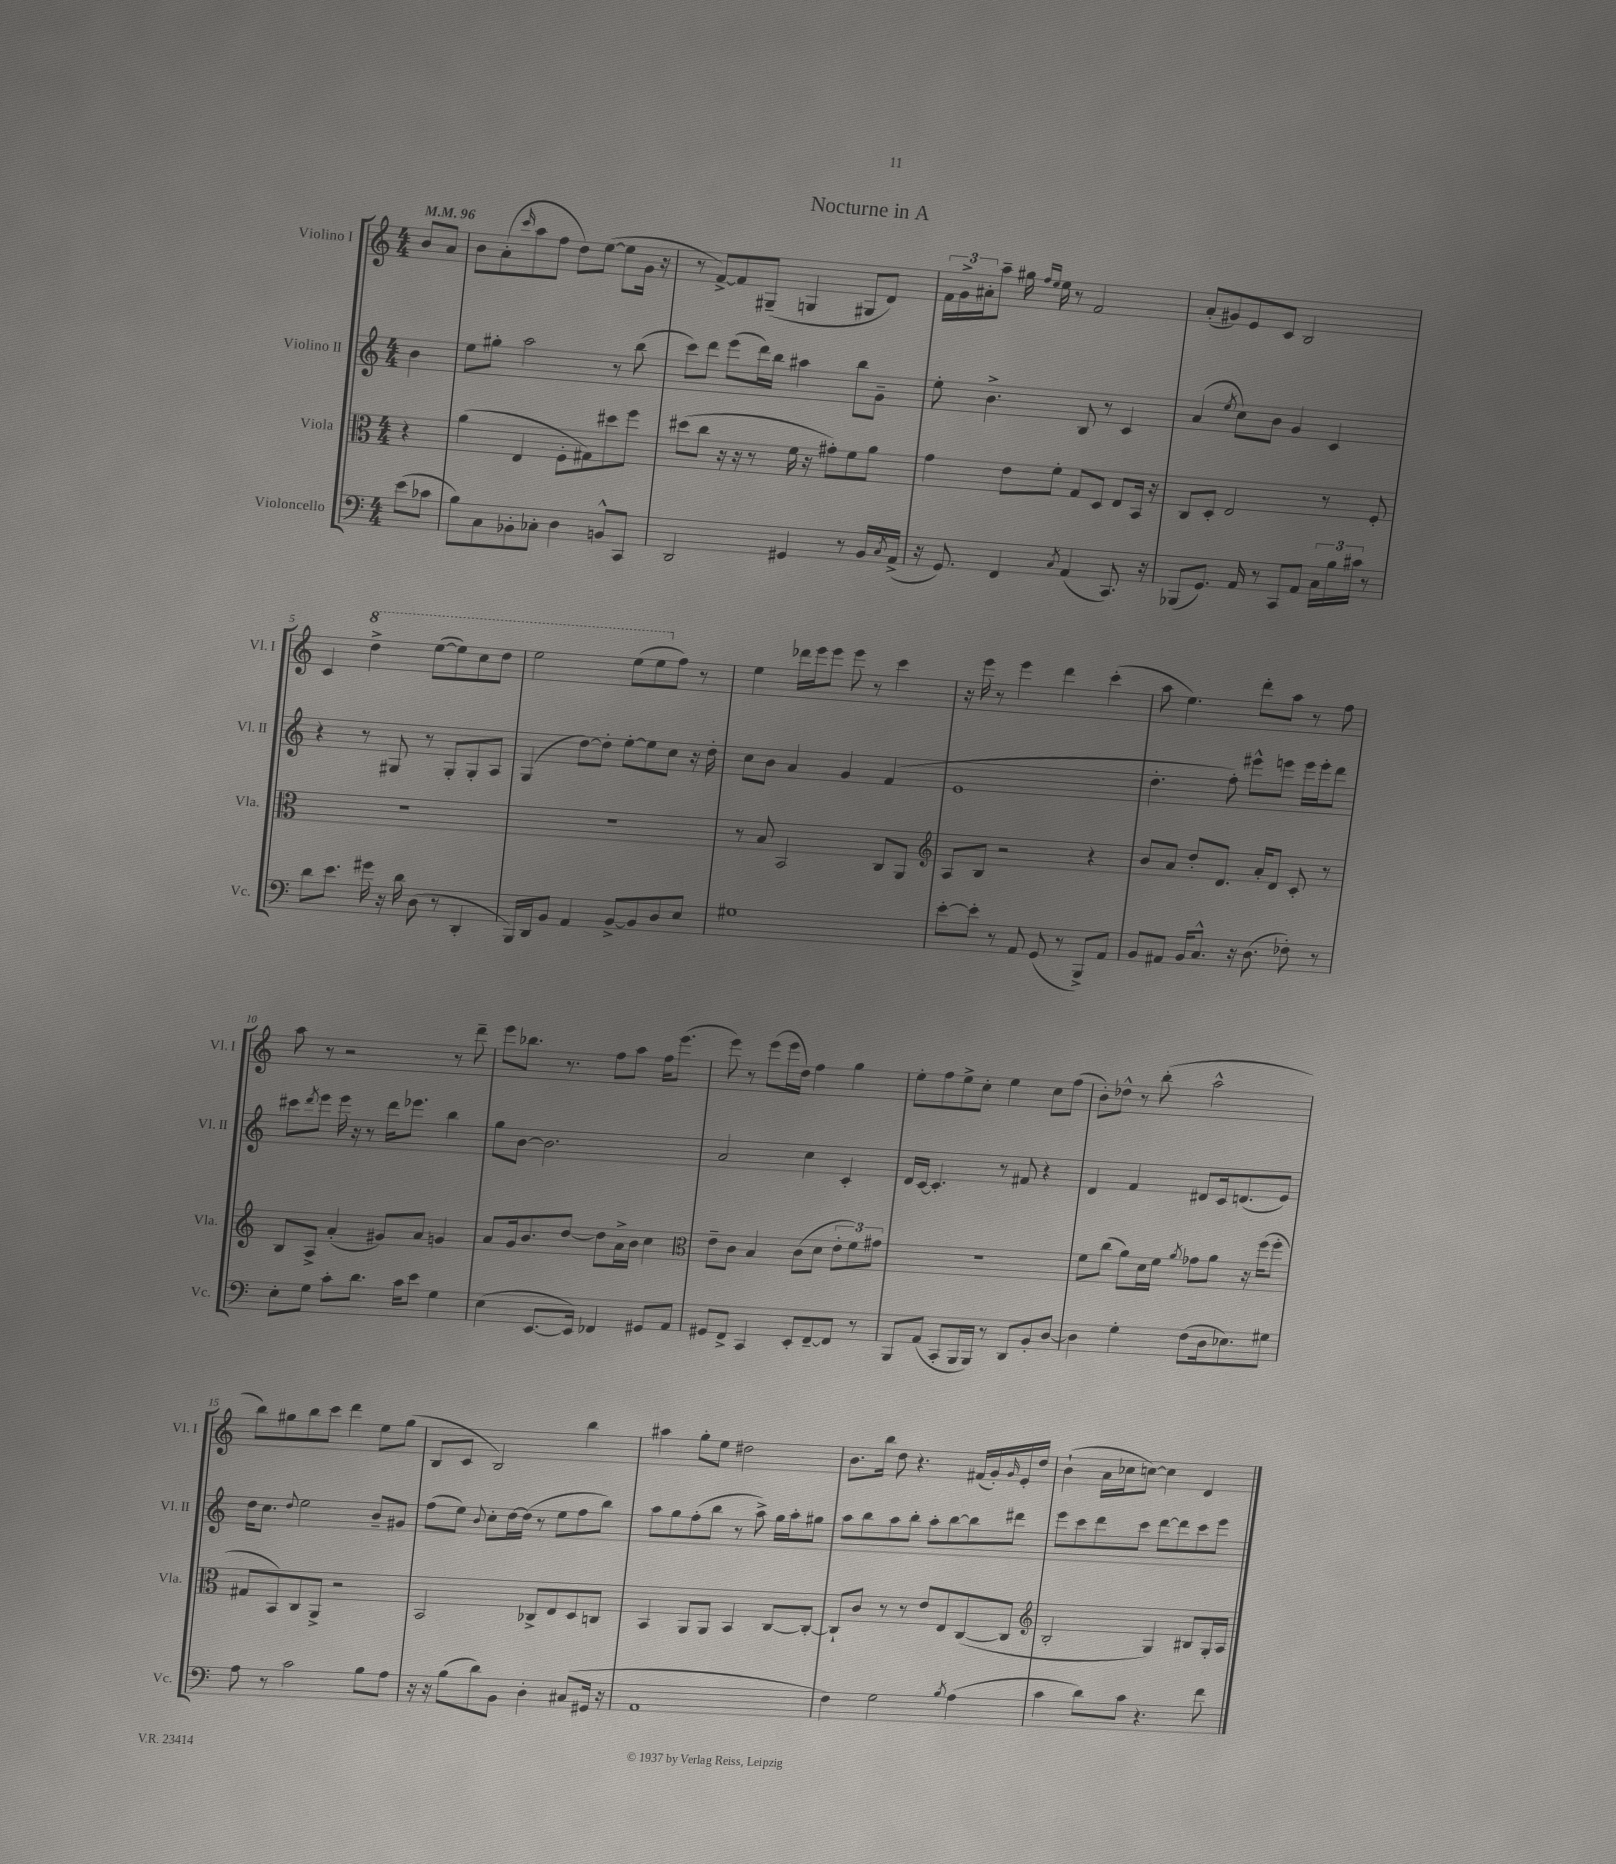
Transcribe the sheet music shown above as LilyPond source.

\header { title = "Nocturne in A" }
<<
\new StaffGroup <<
\new Staff = "s0" \with { instrumentName = "Violino I" shortInstrumentName = "Vl. I" } {
    \clef treble \key c \major \numericTimeSignature \time 4/4 \partial 4 \tempo 4 = 96
    b'8 a'8 |
    b'8 a'8-.( \grace { c'''16 } a''8 f''8 d''8) e''8~( e''8 g'16 r16 |
    r8 f'8~->) f'8 gis8--( g4 gis8 d'8) |
    \tuplet 3/2 { f'16 g'16-> ais'16-. } a''8-- gis''16 \grace { f''16 e''16 } e''16 r8 f'2 |
    a'8-.( gis'8) e'8 c'8 b2 |
    c'4 \ottava #1 d'''4-> e'''8~( e'''8) c'''8 d'''8 |
    e'''2 e'''8( e'''8 \ottava #0 f''8) r8 |
    e''4 des'''16 e'''16 e'''8 e'''8 r8 c'''4 |
    r16 e'''16 r8 e'''4 d'''4 c'''4-.( |
    a''8 e''4.) d'''8-. a''8 r8 f''8 |
    a''8 r8 r2 r8 d'''8-- |
    e'''8 bes''8. r8. f''8 a''8 f''16 e'''8.( |
    e'''8) r8 e'''8( e'''16 d''16) f''4 g''4 |
    e''8-. f''8 e''8-> c''8-. e''4 c''8 f''8( |
    b'8-.) des''8-^ r8 b''8-.( a''2-^ |
    b''8) gis''8 b''8 c'''8 d'''4 e''8 gis''8( |
    b8 c'8 b2) b''4 |
    ais''4 g''8-. e''8 dis''2 |
    b'8. b''16 d''8 r4. fis'16( g'16-.) \grace { g'16 } e'16-. d''16 |
    b'4-!( a'16 ces''16 c''8~) c''4 d'4 \bar "|." |
}
\new Staff = "s1" \with { instrumentName = "Violino II" shortInstrumentName = "Vl. II" } {
    \clef treble \key c \major \numericTimeSignature \time 4/4 \partial 4
    b'4 |
    e''8 gis''8-. a''2 r8 b''8( |
    c'''8) d'''8 e'''8( d'''16) b''16 ais''4 b''8 g'8-- |
    e''8-. b'4.-> b8 r8 c'4 |
    a'4( \acciaccatura { e''8 } c''8) b'8 g'4 c'4 |
    r4 r8 gis8 r8 gis8-. gis8-. a8 |
    g4( d''8~) d''8-. e''8~-. e''8 c''8 r16 d''16-. |
    c''8 b'8 a'4 g'4 f'4( |
    e'1 |
    d''4.-. f''8-.) eis'''8-^ e'''8 e'''16 e'''16-. d'''8 |
    cis'''8 \acciaccatura { d'''8 } e'''8 e'''16 r16 r8 d'''16 ees'''8. b''4 |
    g''8 b'8~ b'2. |
    a'2 c''4 c'4-. |
    d'16 c'16~ c'4.-. r8 fis'8 r4 |
    d'4 f'4 dis'8 c'16 d'8.( e'8) |
    d''16 c''8. \appoggiatura { d''8 } e''2 b'8-- gis'8 |
    f''8( e''8) \appoggiatura { b'8 } c''8-. d''16~ d''16( r8 e''8 f''8 b''8) |
    a''8 g''8 f''8-.( b''8 r8 a''8->) g''16 a''16-. gis''8 |
    a''8 b''8 a''8 b''8-. a''8-. b''8~ b''8 dis'''8 |
    e'''8 c'''8 d'''8 c'''8 d'''8~ d'''8 c'''8 e'''8 \bar "|." |
}
\new Staff = "s2" \with { instrumentName = "Viola" shortInstrumentName = "Vla." } {
    \clef alto \key c \major \numericTimeSignature \time 4/4 \partial 4
    r4 |
    a'4( e4 f8-. gis8) dis''8 f''8 |
    dis''8( c''8 r16 r16 r8 f'16 r16 gis'8-.) f'8 a'8 |
    g'4 e'8 f'8-. g8 d8 e8 b,16 r16 |
    c8 d8-. e2 r8 f8-. |
    R1 |
    R1 |
    r8 b8 b,2 c8 a,8 |
    \clef treble a8 b8 r2 r4 |
    b'8 a'8 d''8-. d'8. a'16-. d'8 c'8-. r8 |
    b8 a8-> a'4-.( gis'8) a'8 g'4 |
    a'8 g'16 b'8. d''8~ d''8 a'16-> b'16 c''4 |
    \clef alto e'8-- c'8 b4 c'8( d'8 \tuplet 3/2 { e'8-. f'8) gis'8 } |
    r1 |
    f'8 c''8( a'8) d'16 f'16 \acciaccatura { a'8 } ges'8 a'8 r16 f''16( f''8-. |
    gis8 b,8) c8 a,8-> r2 |
    b,2 ces8-> e8 d8 c8 |
    b,4 a,8 a,8 b,4 c8~ c8~-. |
    c8-! c'8 r8 r8 e'8 e8 c8~( c8 |
    \clef treble b2-. g4) bis8 g16-. a16 \bar "|." |
}
\new Staff = "s3" \with { instrumentName = "Violoncello" shortInstrumentName = "Vc." } {
    \clef bass \key c \major \numericTimeSignature \time 4/4 \partial 4
    e'8( ces'8 |
    b8) c8 bes,8-. ces8-. d4 b,8-^ c,8 |
    d,2 gis,4 r8 b,16 \acciaccatura { c8 } a,16->( |
    r16 g,8.) f,4 \acciaccatura { c8 } a,4( c,8.) r16 |
    bes,,8( g,8.) a,16 r8 c,8 a,8 \tuplet 3/2 { c16 b16 cis'16 } r8 |
    d'8 e'8. gis'16 r16 d'16 d8( r8 d,4-. |
    b,,16) d,16 b,8 a,4 b,8~-> b,8 d8 e8 |
    gis1 |
    e'8~-. e'8-. r8 a,8 g,8( r8 b,,8->) a,8 |
    b,8 ais,8 b,16 c8.-^ r16 d8.( fes8-.) r8 |
    e8-. g8 c'8-. d'8. c'16 e'8 g4 |
    e4( e,8.~ e,16) fes,4 gis,8 a,8 |
    gis,8 f,8-> c,4 e,8-. f,8~-- f,8 r8 |
    b,,8 a,8( c,8-. b,,16 b,,16) r8 d,8 b,8-. d8~ |
    d4 g4-. f8( d16 ees8.) gis8 |
    a8 r8 c'2 b8 a8 |
    r16 r16 b8( d'8) b,8 d4-. cis8( gis,16 r16 |
    a,1 |
    f4) g2 \acciaccatura { b8 } a4( |
    c'4 d'8) c'8 r4. f'8 \bar "|." |
}
>>
>>
